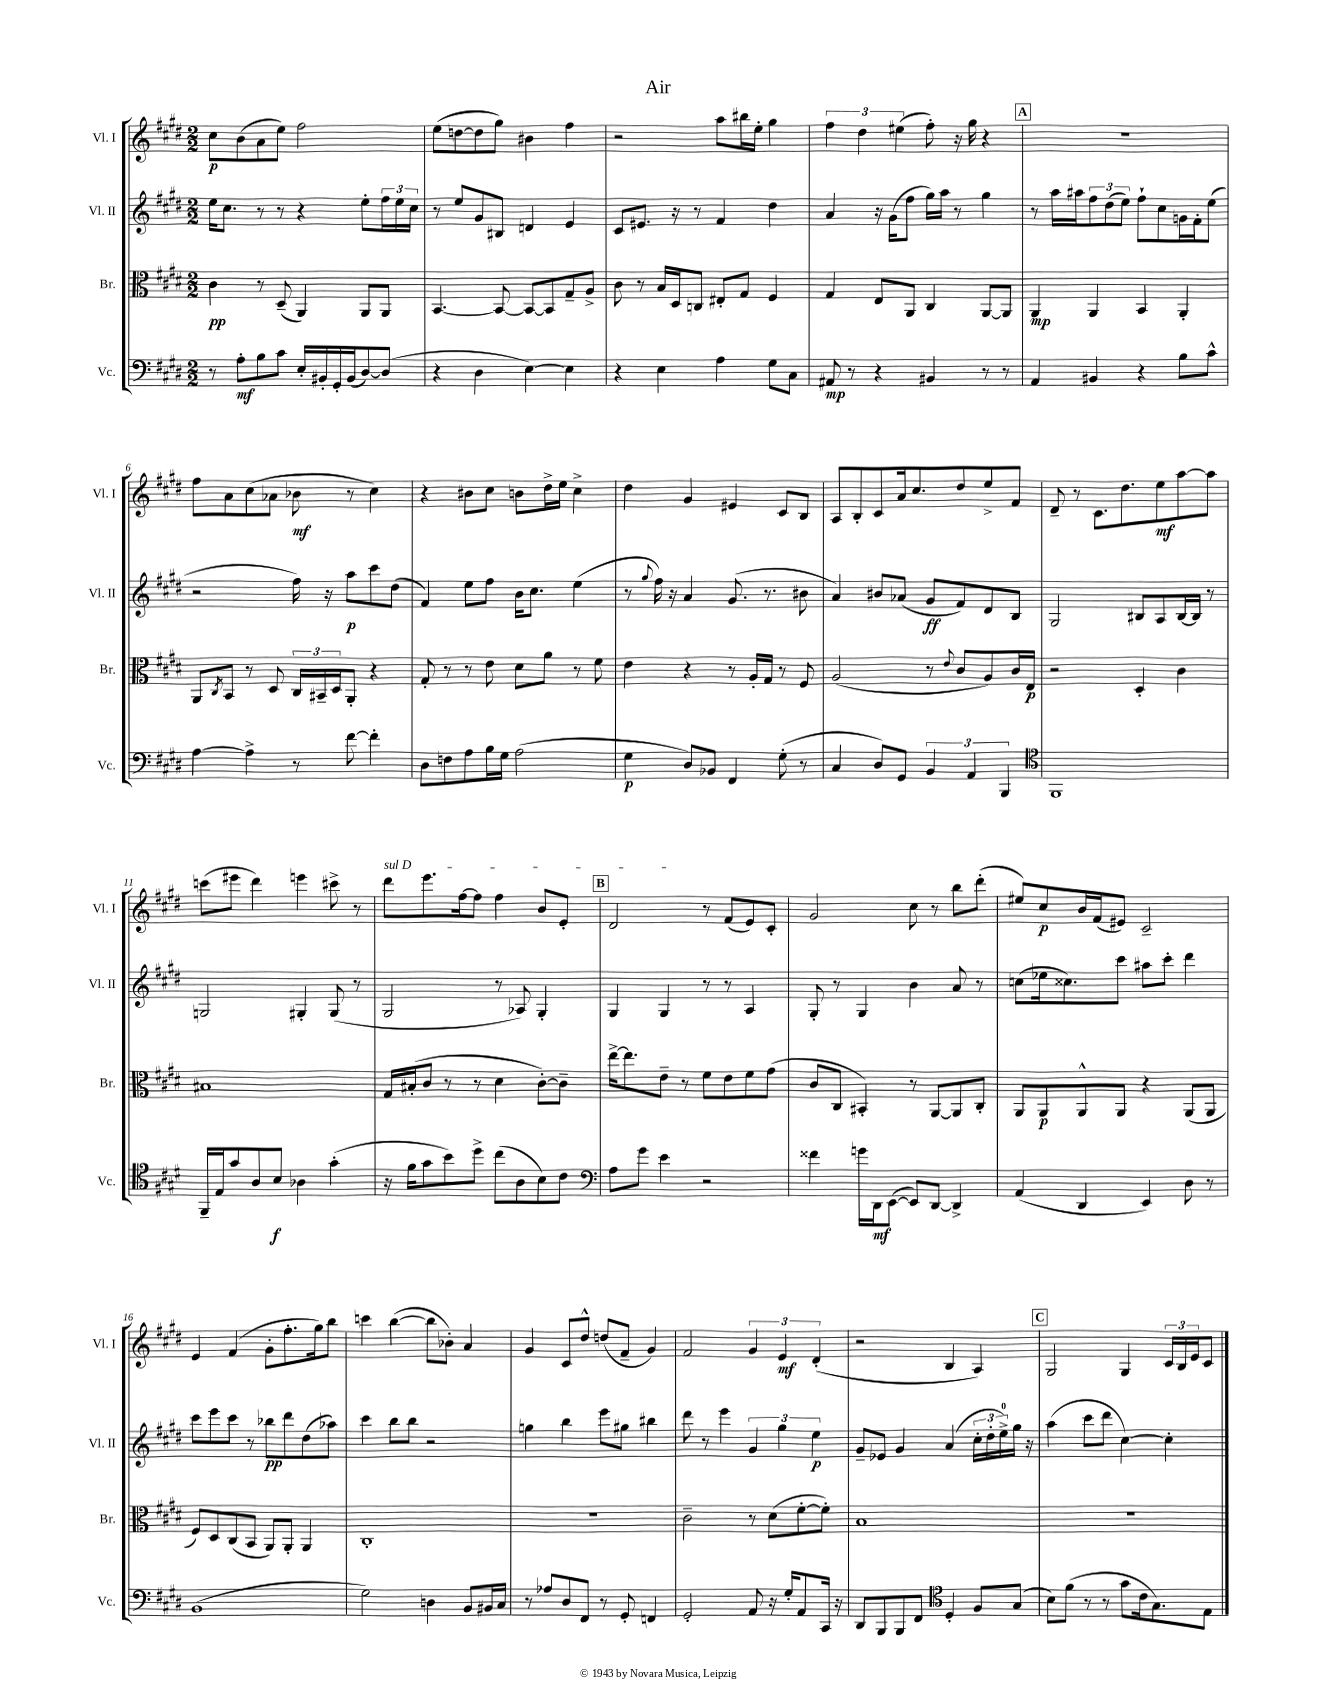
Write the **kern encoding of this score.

**kern	**kern	**kern	**kern
*staff4	*staff3	*staff2	*staff1
*clefF4	*clefC3	*clefG2	*clefG2
*k[f#c#g#d#]	*k[f#c#g#d#]	*k[f#c#g#d#]	*k[f#c#g#d#]
*M2/2	*M2/2	*M2/2	*M2/2
8r	4c#\	16ee\LK	8cc#\L
.	.	8.cc#\J	.
8A'\L	.	.	(8b\
8B\	8r	8r	8a\
8c#\J	(8D#~/	8r	8ee\J)
16E'/LL	4AA/)	4r	2ff#\
16BB#'/	.	.	.
16GG#'/	.	.	.
(16BB#/J	.	.	.
[8D#/)	8AA/L	8ee'\L	.
(8D#/]J	8AA/J	24ff#\L	.
.	.	24ee\	.
.	.	24cc#\JJ	.
=	=	=	=
4r	[4.BB/	8r	(8ee\L
.	.	8ee/L	[8dd\
4D#\	.	8g#/	8dd\]
.	8BB/_	8B#/J	8gg#\J)
[4E\)	8BB/_L	4d/	4b#\
.	8BB/]	.	.
4E\]	8G#~/	4e/	4ff#\
.	8A^/J	.	.
=	=	=	=
4r	8c#\	8c#/L	2r
.	8r	8.e#/J	.
4E\	16B/LL	.	.
.	16D#/J	16r	.
.	8C/J	8r	.
4A\	8E#'/L	4f#/	8aa\L
.	8G#/J	.	16bb#\L
.	.	.	16ee'\JJ
8G#\L	4F#/	4dd#\	4gg#\
8C#\J	.	.	.
=	=	=	=
8AA#/	4G#/	4a/	6ff#\
8r	.	.	.
.	.	.	6dd#\
4r	8E/L	16r	.
.	.	(16g#\LK	.
.	.	.	(6ee#\
.	8AA/J	8ff#\J	.
4BB#/	4C#/	16gg#\LL)	8ff#'\)
.	.	16aa\JJ	.
.	.	8r	16r
.	.	.	16gg#\
8r	[8AA/L	4gg#\	4r
8r	8AA/]J	.	.
=	=	=	=
4AA/	4AA/	8r	1r
.	.	16aa\LL	.
.	.	16aa#\J	.
4BB#/	4AA/	12ff#\	.
.	.	(12dd#\	.
.	.	12ee\J)	.
4r	4BB/	8ff#`\L	.
.	.	8cc#\	.
8B\L	4AA'/	16g\L	.
.	.	16f#'\J	.
8c#^^\J	.	(8ee\J	.
=	=	=	=
[4A\	8AA/L	2r	8ff#\L
.	8qC#/	.	.
.	8BB/J	.	8a\
4A^\]	8r	.	(8cc#\
.	8D#/	.	8a-\J
8r	24C#/LL	16ff#\)	8b-\
.	24BB#~/	.	.
.	.	16r	.
.	24D#/J	.	.
[8f#\	8AA'/J	8aa\L	8r
4f#'\]	4r	8ccc#\	4cc#\)
.	.	(8dd#\J	.
=	=	=	=
8D#\L	8G#'/	4f#/)	4r
8F\	8r	.	.
8A\	8r	8ee\L	8b#\L
16B\L	8e\	8ff#\J	8cc#\J
16G#\JJ	.	.	.
(2A\	8d#\L	16b\LK	8b\L
.	.	8.cc#\J	.
.	8a\J	.	16dd#^\L
.	.	.	16ee\JJ
.	8r	(4ee\	4cc#^\
.	8f#\	.	.
=	=	=	=
4G#\	4e\	8r	4dd#\
.	.	8qqgg#/	.
.	.	16ff#\)	.
.	.	16r	.
8D#/L)	4r	4a/	4g#/
8BB-/J	.	.	.
4FF#/	8r	(8.g#/	4e#/
.	16A'/LL	.	.
.	16G#/JJ	8.r	.
(8G#'\	8r	.	8c#/L
8r	8F#/	8b#\	8B/J
=	=	=	=
4C#/	(2A/	4a/)	8A/L
.	.	.	8B'/
8D#/L)	.	8b#/L	8c#/
8GG#/J	.	(8a-/J	16a/k
.	.	.	8.cc#/
6BB/	8r	8g#/L	.
.	8qqe/	.	.
.	8c#/L	8f#/)	8dd#/
6AA/	.	.	.
.	8A/)	8d#/	8ee^/
6BBB/	.	.	.
.	16c#/L	8B/J	8f#/J
.	16E/JJ	.	.
=	=	=	=
*clefC4	*	*	*
1FF#	2r	2G#/	8d#~/
.	.	.	8r
.	.	.	8.c#\L
.	.	.	8.dd#\
.	4D#'/	8B#/L	.
.	.	8A/	8ee\
.	4c#\	[16B#/L	[8aa\
.	.	16B#/]JJ	.
.	.	8r	8aa\]J
=	=	=	=
16FF#~/LL	1B#	2G/	(8ccc\L
16E/J	.	.	.
8g#/	.	.	8eee#\J
8A/	.	.	4ddd#\)
8B/J	.	.	.
4A-\	.	4G#'/	4eee\
(4g#'\	.	(8G#/	8ccc#^\
.	.	8r	8r
=	=	=	=
16r	16G#/LL	2G#/	8ddd#\L
16f#\LK	(16B#'/J	.	.
8g#\	8c#/J	.	8.eee\
8b\)	8r	.	.
.	.	.	[16ff#\k
8dd#^\J	8r	.	8ff#\]J
(8cc#\L	4d#\	8r	4ff#\
8A\	.	8A-/)	.
8B\)	[8c#'\L)	4G#'/	8b/L
8c#\J	8c#~\]J	.	8e'/J
=	=	=	=
*clefF4	*	*	*
8A\L	[16ee^\LK	4G#/	2d#/
.	8.ee\]	.	.
8g#\J	.	.	.
4e\	8e~\J	4G#/	.
.	8r	.	.
2r	8f#\L	8r	8r
.	8e\	8r	(8f#/L
.	8f#\	4A/	8e/)
.	(8g#\J	.	8c#'/J
=	=	=	=
4f##\	8c#/L	8G#'/	2g#/
.	8C#/J	8r	.
16g\LL	4BB#'/)	4G#/	.
16DD#\J	.	.	.
([8EE\J	.	.	.
8EE/]L)	8r	4b\	8cc#\
[8DD#/J	[8AA/L	.	8r
4DD#^/]	8AA/]	8a/	8bb\L
.	8C#'/J	8r	(8ddd#'\J
=	=	=	=
(4AA/	8AA/L	(8cc\L	8ee#/L)
.	8AA/	16ee-\k	8cc#/
.	.	8.cc##\)	.
4DD#/	8AA^^/	.	16b/L
.	.	.	(16f#/J
.	8AA/J	8ccc#\J	8e#/J)
4EE/)	4r	8aa#\L	2c#~/
.	.	8ccc#'\J	.
8D#\	(8AA/L	4ddd#\	.
8r	8AA/J	.	.
=	=	=	=
(1BB	8F#/L)	8ccc#\L	4e/
.	8D#/	8eee\	.
.	(8C#/	8ccc#\J	(4f#/
.	8BB/J	8r	.
.	8AA/L)	8bb-\L	8g#'\L
.	8AA'/J	8ddd#\	8.ff#'\
.	4AA/	(8dd#\	.
.	.	.	16gg#\k)
.	.	8aa-\J)	8bb\J
=	=	=	=
2G#\)	1C#'	4ccc#\	4ccc\
.	.	8bb\L	([4bb\
.	.	8bb\J	.
4D\	.	2r	8bb\]L
.	.	.	8b-'\J)
8BB/L	.	.	4a/
16BB#/L	.	.	.
16C#/JJ	.	.	.
=	=	=	=
8r	1r	4gg\	4g#/
8A-/L	.	.	.
8D#/	.	4bb\	8c#/L
8FF#/J	.	.	8dd#^^/J
8r	.	8eee\L	(8dd/L
8GG#'/	.	8gg#\J	8f#~/J
4FF/	.	4bb#\	4g#/)
=	=	=	=
2GG#'/	2c#~\	8ddd#\	2f#/
.	.	8r	.
.	.	4eee\	.
8AA/	8r	6g#/	6g#/
16r	(8d#\L	.	.
.	.	6gg#\	6e/
16G#'/LK	.	.	.
8AA/	[8f#'\	.	.
.	.	6ee\	(6d#'/
16CC#/Jk	8f#'\]J)	.	.
16r	.	.	.
=	=	=	=
8DD#/L	1B	8g#~/L	2r
8BBB/	.	8e-/J	.
8BBB/	.	4g#/	.
8FF#/J	.	.	.
*clefC4	*	*	*
4D#'/	.	(4a/	4B/
8F#/L	.	24cc#'\LL	4A/)
.	.	24dd#'\	.
.	.	24ee^\)	.
(8G#/J	.	16gg#\JJ	.
.	.	16r	.
=	=	=	=
8B\L)	1r	(4aa\	2G#/
(8f#\J	.	.	.
8r	.	8ccc#\L	.
8r	.	8ddd#\J	.
8g#\L	.	[4cc#\)	4G#/
16c#\k	.	.	.
8.G#\)	.	.	.
.	.	4cc#'\]	24c#/LL
.	.	.	24B/
.	.	.	24e/J
8E\J	.	.	8c#/J
==	==	==	==
*-	*-	*-	*-
